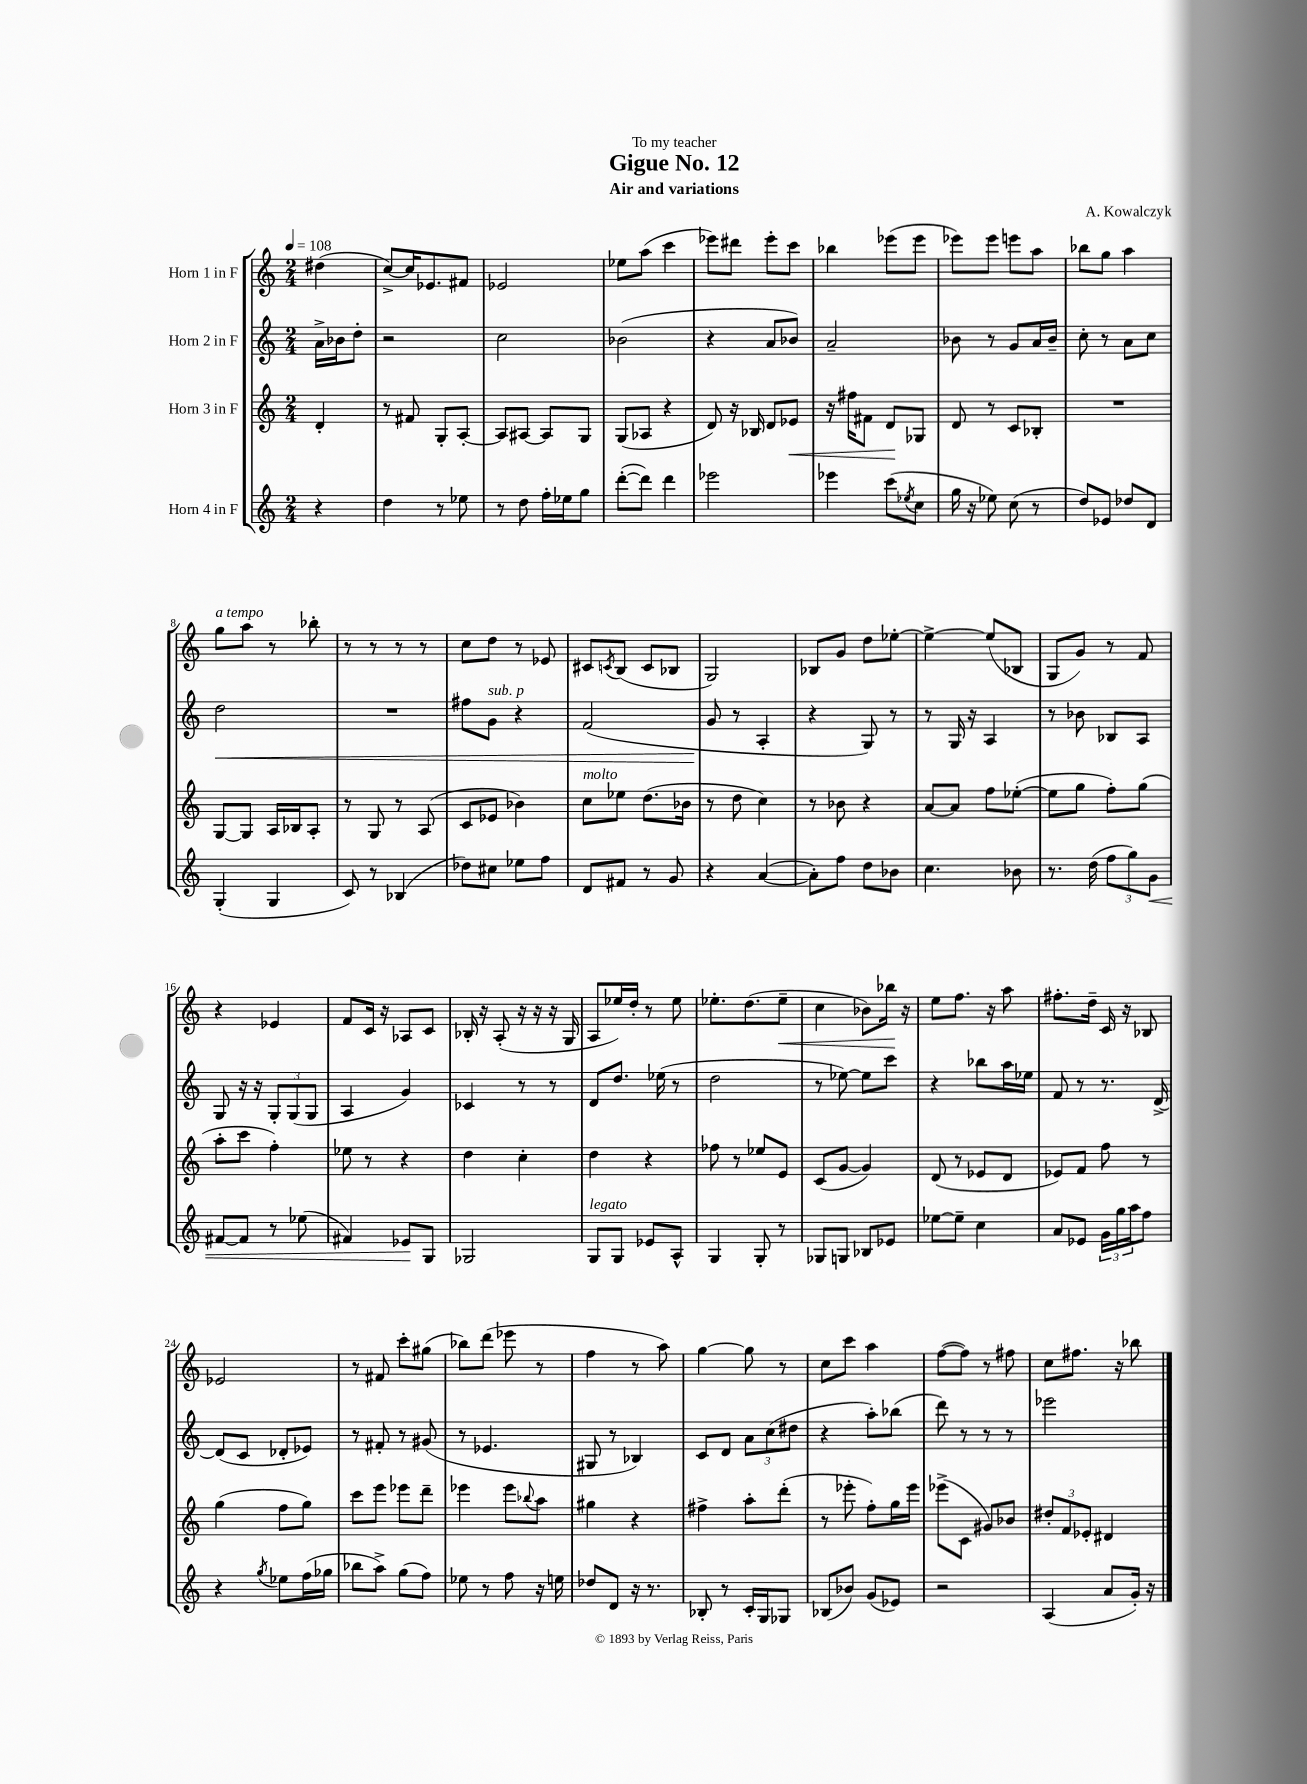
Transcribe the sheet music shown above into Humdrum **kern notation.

**kern	**dynam	**kern	**dynam	**kern	**dynam	**kern	**dynam
*part4	*part4	*part3	*part3	*part2	*part2	*part1	*part1
*staff4	*staff4	*staff3	*staff3	*staff2	*staff2	*staff1	*staff1
*I"Horn 4 in F	*	*I"Horn 3 in F	*	*I"Horn 2 in F	*	*I"Horn 1 in F	*
*clefG2	*	*clefG2	*	*clefG2	*	*clefG2	*
*k[]	*	*k[]	*	*k[]	*	*k[]	*
*M2/4	*	*M2/4	*	*M2/4	*	*M2/4	*
*MM108	*	*MM108	*	*MM108	*	*MM108	*
=	=	=	=	=	=	=	=
4r	.	4d'/	.	16a^\LL	.	(4dd#X\	.
.	.	.	.	16b-X\J	.	.	.
.	.	.	.	8dd'\J	.	.	.
=1	=1	=1	=1	=1	=1	=1	=1
4dd\	.	8r	.	2r	.	[8cc^/L)	.
.	.	8f#X/	.	.	.	16cc/K]	.
.	.	.	.	.	.	8.e-X/	.
8r	.	8G'/L	.	.	.	.	.
8ee-X\	.	[8A'/J	.	.	.	8f#X/J	.
=2	=2	=2	=2	=2	=2	=2	=2
8r	.	8A/L]	.	2cc\	.	2e-X/	.
8dd\	.	[8A#X/J	.	.	.	.	.
16ff'\LL	.	8A#/L]	.	.	.	.	.
16ee-X\J	.	.	.	.	.	.	.
8gg\J	.	8G/J	.	.	.	.	.
=3	=3	=3	=3	=3	=3	=3	=3
([8ddd'\L	.	(8G/L	.	(2b-X\	.	8ee-X\L	.
8ddd\J])	.	8A-X/J	.	.	.	(8aa\J	.
4ddd\	.	4r	.	.	.	4ccc\	.
=4	=4	=4	=4	=4	=4	=4	=4
2eee-X\	.	8d/)	.	4r	.	8eee-X\L)	.
.	.	16r	.	.	.	8ddd#X\J	.
.	.	16B-X/	.	.	.	.	.
.	.	8d/L	.	8a/L	.	8eee-'\L	.
!	!	!	!LO:HP:b	!	!	!	!
.	.	8e-X/J	<	8b-X/J)	.	8ccc\J	.
=5	=5	=5	=5	=5	=5	=5	=5
4eee-X\	.	16r	.	2a~/	.	4bb-X\	.
.	.	16ff#X\KL	.	.	.	.	.
.	.	8f#X\J	.	.	.	.	.
(8ccc\L	.	8d/L	.	.	.	(8eee-X\L	.
8qee-X/	.	.	.	.	.	.	.
8cc\J	.	8G-X/J	[	.	.	8eee-\J	.
=6	=6	=6	=6	=6	=6	=6	=6
16gg\	.	8d/	.	8b-X\	.	8eee-X\L)	.
16r	.	.	.	.	.	.	.
8ee-X\)	.	8r	.	8r	.	8eee-\J	.
(8cc\	.	8c/L	.	8g/L	.	8eeen\L	.
8r	.	8B-X'/J	.	16a/L	.	8aa\J	.
.	.	.	.	16b-~/JJ	.	.	.
=7	=7	=7	=7	=7	=7	=7	=7
8dd/L)	.	2r	.	8cc'\	.	8bb-X\L	.
8e-X/J	.	.	.	8r	.	8gg\J	.
8dd-X/L	.	.	.	8a\L	.	4aa\	.
8d/J	.	.	.	8cc\J	.	.	.
!!LO:LB:g=z
=8	=8	=8	=8	=8	=8	=8	=8
!	!	!	!	!	!	!LO:TX:a:i:t=a tempo	!
!	!	!	!	!	!LO:HP:b	!	!
(4G'/	.	[8G/L	.	2dd\	<	8gg\L	.
.	.	8G/J]	.	.	.	8aa\J	.
4G/	.	16A/LL	.	.	.	8r	.
.	.	16B-X/J	.	.	.	.	.
.	.	8A'/J	.	.	.	8bb-X'\	.
=9	=9	=9	=9	=9	=9	=9	=9
8c/)	.	8r	.	2r	.	8r	.
8r	.	8G/	.	.	.	8r	.
(4B-X/	.	8r	.	.	.	8r	.
.	.	(8A/	.	.	.	8r	.
=10	=10	=10	=10	=10	=10	=10	=10
8dd-X\L)	.	8c/L	.	8ff#X\L	.	8cc\L	.
!	!	!	!	!LO:TX:a:i:t=sub. p	!	!	!
8cc#X\J	.	8e-X/J	.	8g\J	.	8dd\J	.
8ee-X\L	.	4b-X\)	.	4r	.	8r	.
8ff\J	.	.	.	.	.	8e-X/	.
=11	=11	=11	=11	=11	=11	=11	=11
!	!	!LO:TX:a:i:t=molto	!	!	!	!	!
8d/L	.	8cc\L	.	(2f/	.	8c#X/L	.
.	.	.	.	.	.	8qcn/	.
8f#X/J	.	8ee-X\J	.	.	.	(8B/J	.
8r	.	(8.dd\L	.	.	.	8c/L	.
8g/	.	.	.	.	.	8B-X/J	.
.	.	16b-X\Jk	.	.	.	.	.
=12	=12	=12	=12	=12	=12	=12	=12
4r	.	8r	.	8g/	.	2G/)	.
.	.	8dd\	.	8r	[	.	.
([4a/	.	4cc\)	.	4A'/	.	.	.
=13	=13	=13	=13	=13	=13	=13	=13
8a'\L])	.	8r	.	4r	.	8B-X/L	.
8ff\J	.	8b-X\	.	.	.	8g/J	.
8dd\L	.	4r	.	8G/)	.	8dd\L	.
8b-X\J	.	.	.	8r	.	[8ee-X'\J	.
=14	=14	=14	=14	=14	=14	=14	=14
4.cc\	.	[8a/L	.	8r	.	4ee-^\_	.
.	.	8a/J]	.	16G/	.	.	.
.	.	.	.	16r	.	.	.
.	.	8ff\L	.	4A/	.	(8ee-/L]	.
8b-X\	.	([8ee-X'\J	.	.	.	8B-X/J	.
=15	=15	=15	=15	=15	=15	=15	=15
8.r	.	8ee-\L]	.	8r	.	8G/L	.
.	.	8gg\J	.	8b-X\	.	8g/J)	.
(16dd\	.	.	.	.	.	.	.
12ff\L	.	8ff'\L)	.	8B-X/L	.	8r	.
12gg\)	.	.	.	.	.	.	.
.	.	(8gg\J	.	8A/J	.	8f/	.
!	!LO:HP:b	!	!	!	!	!	!
12g\J	<	.	.	.	.	.	.
!!LO:LB:g=z
=16	=16	=16	=16	=16	=16	=16	=16
[8f#X/L	.	8aa'\L	.	8G/	.	4r	.
8f#/J]	.	8ccc\J	.	16r	.	.	.
.	.	.	.	16r	.	.	.
8r	.	4ff'\)	.	12G'/L	.	4e-X/	.
.	.	.	.	(12G/	.	.	.
(8ee-X\	.	.	.	.	.	.	.
.	.	.	.	12G/J	.	.	.
=17	=17	=17	=17	=17	=17	=17	=17
4f#X/)	.	8ee-X\	.	4A/	.	8f/L	.
.	.	8r	.	.	.	16c/Jk	.
.	.	.	.	.	.	16r	.
8e-X/L	.	4r	.	4g/)	.	8A-X/L	.
8G/J	[	.	.	.	.	8c/J	.
=18	=18	=18	=18	=18	=18	=18	=18
2G-X/	.	4dd\	.	4c-X/	.	16B-X'/	.
.	.	.	.	.	.	16r	.
.	.	.	.	.	.	(8A'/	.
.	.	4cc'\	.	8r	.	16r	.
.	.	.	.	.	.	16r	.
.	.	.	.	8r	.	16r	.
.	.	.	.	.	.	16G/	.
=19	=19	=19	=19	=19	=19	=19	=19
!LO:TX:a:i:t=legato	!	!	!	!	!	!	!
8G/L	.	4dd\	.	8d/L	.	8A/L	.
8G/J	.	.	.	8.dd/J	.	16ee-X/L)	.
.	.	.	.	.	.	16dd'/JJ	.
8e-X/L	.	4r	.	.	.	8r	.
.	.	.	.	(16ee-X\	.	.	.
8A^^/J	.	.	.	8r	.	8ee-\	.
=20	=20	=20	=20	=20	=20	=20	=20
4G/	.	8ff-X\	.	2dd\	.	8.ee-X'\L	.
.	.	8r	.	.	.	.	.
.	.	.	.	.	.	(8.dd\	.
8G'/	.	8ee-X/L	.	.	.	.	.
!	!	!	!	!	!	!	!LO:HP:b
8r	.	8e/J	.	.	.	8ee-~\J	<
=21	=21	=21	=21	=21	=21	=21	=21
8G-X/L	.	(8c/L	.	8r	.	4cc\	.
8Gn/J	.	[8g/J	.	[8ee-X\)	.	.	.
8B-X/L	.	4g/])	.	8ee-\L]	.	8b-X\L)	.
8e-X/J	.	.	.	8ccc\J	.	16bb-X\Jk	.
.	.	.	.	.	.	16r	[
=22	=22	=22	=22	=22	=22	=22	=22
[8ee-X\L	.	(8d/	.	4r	.	8ee\L	.
8ee-~\J]	.	8r	.	.	.	8.ff\J	.
4cc\	.	8e-X/L	.	8bb-X\L	.	.	.
.	.	.	.	.	.	16r	.
.	.	8d/J	.	16aa\L	.	8aa\	.
.	.	.	.	16ee-X\JJ	.	.	.
=23	=23	=23	=23	=23	=23	=23	=23
8a/L	.	8e-X/L)	.	8f/	.	8.ff#X'\L	.
8e-X/J	.	8f/J	.	8r	.	.	.
.	.	.	.	.	.	16dd~\Jk	.
24g\LL	.	8ff\	.	8.r	.	16c/	.
24gg\	.	.	.	.	.	.	.
.	.	.	.	.	.	16r	.
24aa\J	.	.	.	.	.	.	.
8ff\J	.	8r	.	.	.	8B-X/	.
.	.	.	.	[16d^/	.	.	.
!!LO:LB:g=z
=24	=24	=24	=24	=24	=24	=24	=24
4r	.	(4gg\	.	(8d/L]	.	2e-X/	.
.	.	.	.	8c/J	.	.	.
8qgg/	.	.	.	.	.	.	.
8ee-X\L	.	8ff\L	.	8d-X'/L	.	.	.
(16ff\L	.	8gg\J)	.	8e-X/J)	.	.	.
16gg-X\JJ	.	.	.	.	.	.	.
=25	=25	=25	=25	=25	=25	=25	=25
8bb-X\L	.	8ccc\L	.	8r	.	8r	.
8aa^\J)	.	8eee\J	.	8f#X'/	.	8f#X/	.
(8gg\L	.	8eee-X\L	.	8r	.	8ccc'\L	.
8ff\J)	.	8ddd~\J	.	(8g#X/	.	(8gg#X\J	.
=26	=26	=26	=26	=26	=26	=26	=26
8ee-X\	.	4eee-X\	.	8r	.	8bb-X\L)	.
8r	.	.	.	4.e-X/	.	(8ddd\J	.
8ff\	.	8eee-\L	.	.	.	8eee-X\	.
.	.	8qqbb-X/	.	.	.	.	.
16r	.	8aa\J	.	.	.	8r	.
16een\	.	.	.	.	.	.	.
=27	=27	=27	=27	=27	=27	=27	=27
8dd-X/L	.	4gg#X\	.	8G#X/	.	4ff\	.
8d/J	.	.	.	8r	.	.	.
16r	.	4r	.	4B-X/)	.	8r	.
8.r	.	.	.	.	.	.	.
.	.	.	.	.	.	8aa\)	.
=28	=28	=28	=28	=28	=28	=28	=28
8B-X'/	.	4ff#X^\	.	8c/L	.	[4gg\	.
8r	.	.	.	8d/J	.	.	.
16c'/LL	.	8aa'\L	.	12a\L	.	8gg\]	.
16G/J	.	.	.	.	.	.	.
.	.	.	.	(12cc\	.	.	.
8G-X/J	.	(8ddd'\J	.	.	.	8r	.
.	.	.	.	12dd#X\J	.	.	.
=29	=29	=29	=29	=29	=29	=29	=29
(8B-X/L	.	8r	.	4r	.	8cc\L	.
8b-X/J)	.	8eee-X'\	.	.	.	8ccc\J	.
(8g/L	.	8ff'\L)	.	8aa'\L)	.	4aa\	.
8e-X/J)	.	16gg\L	.	(8bb-X\J	.	.	.
.	.	16eee-\JJ	.	.	.	.	.
=30	=30	=30	=30	=30	=30	=30	=30
2r	.	(8eee-X^\L	.	8ddd\)	.	([8ff\L	.
.	.	8c\J	.	8r	.	8ff\J])	.
.	.	8g#X/L)	.	8r	.	8r	.
.	.	8b-X/J	.	8r	.	8ff#X\	.
=31	=31	=31	=31	=31	=31	=31	=31
(4A/	.	12dd#X'/L	.	2eee-X\	.	8cc\L	.
.	.	12f/	.	.	.	.	.
.	.	.	.	.	.	8.ff#X\J	.
.	.	12e-X'/J	.	.	.	.	.
8a/L	.	4d#X/	.	.	.	.	.
.	.	.	.	.	.	16r	.
16g'/Jk)	.	.	.	.	.	8bb-X\	.
16r	.	.	.	.	.	.	.
==	==	==	==	==	==	==	==
*-	*-	*-	*-	*-	*-	*-	*-
